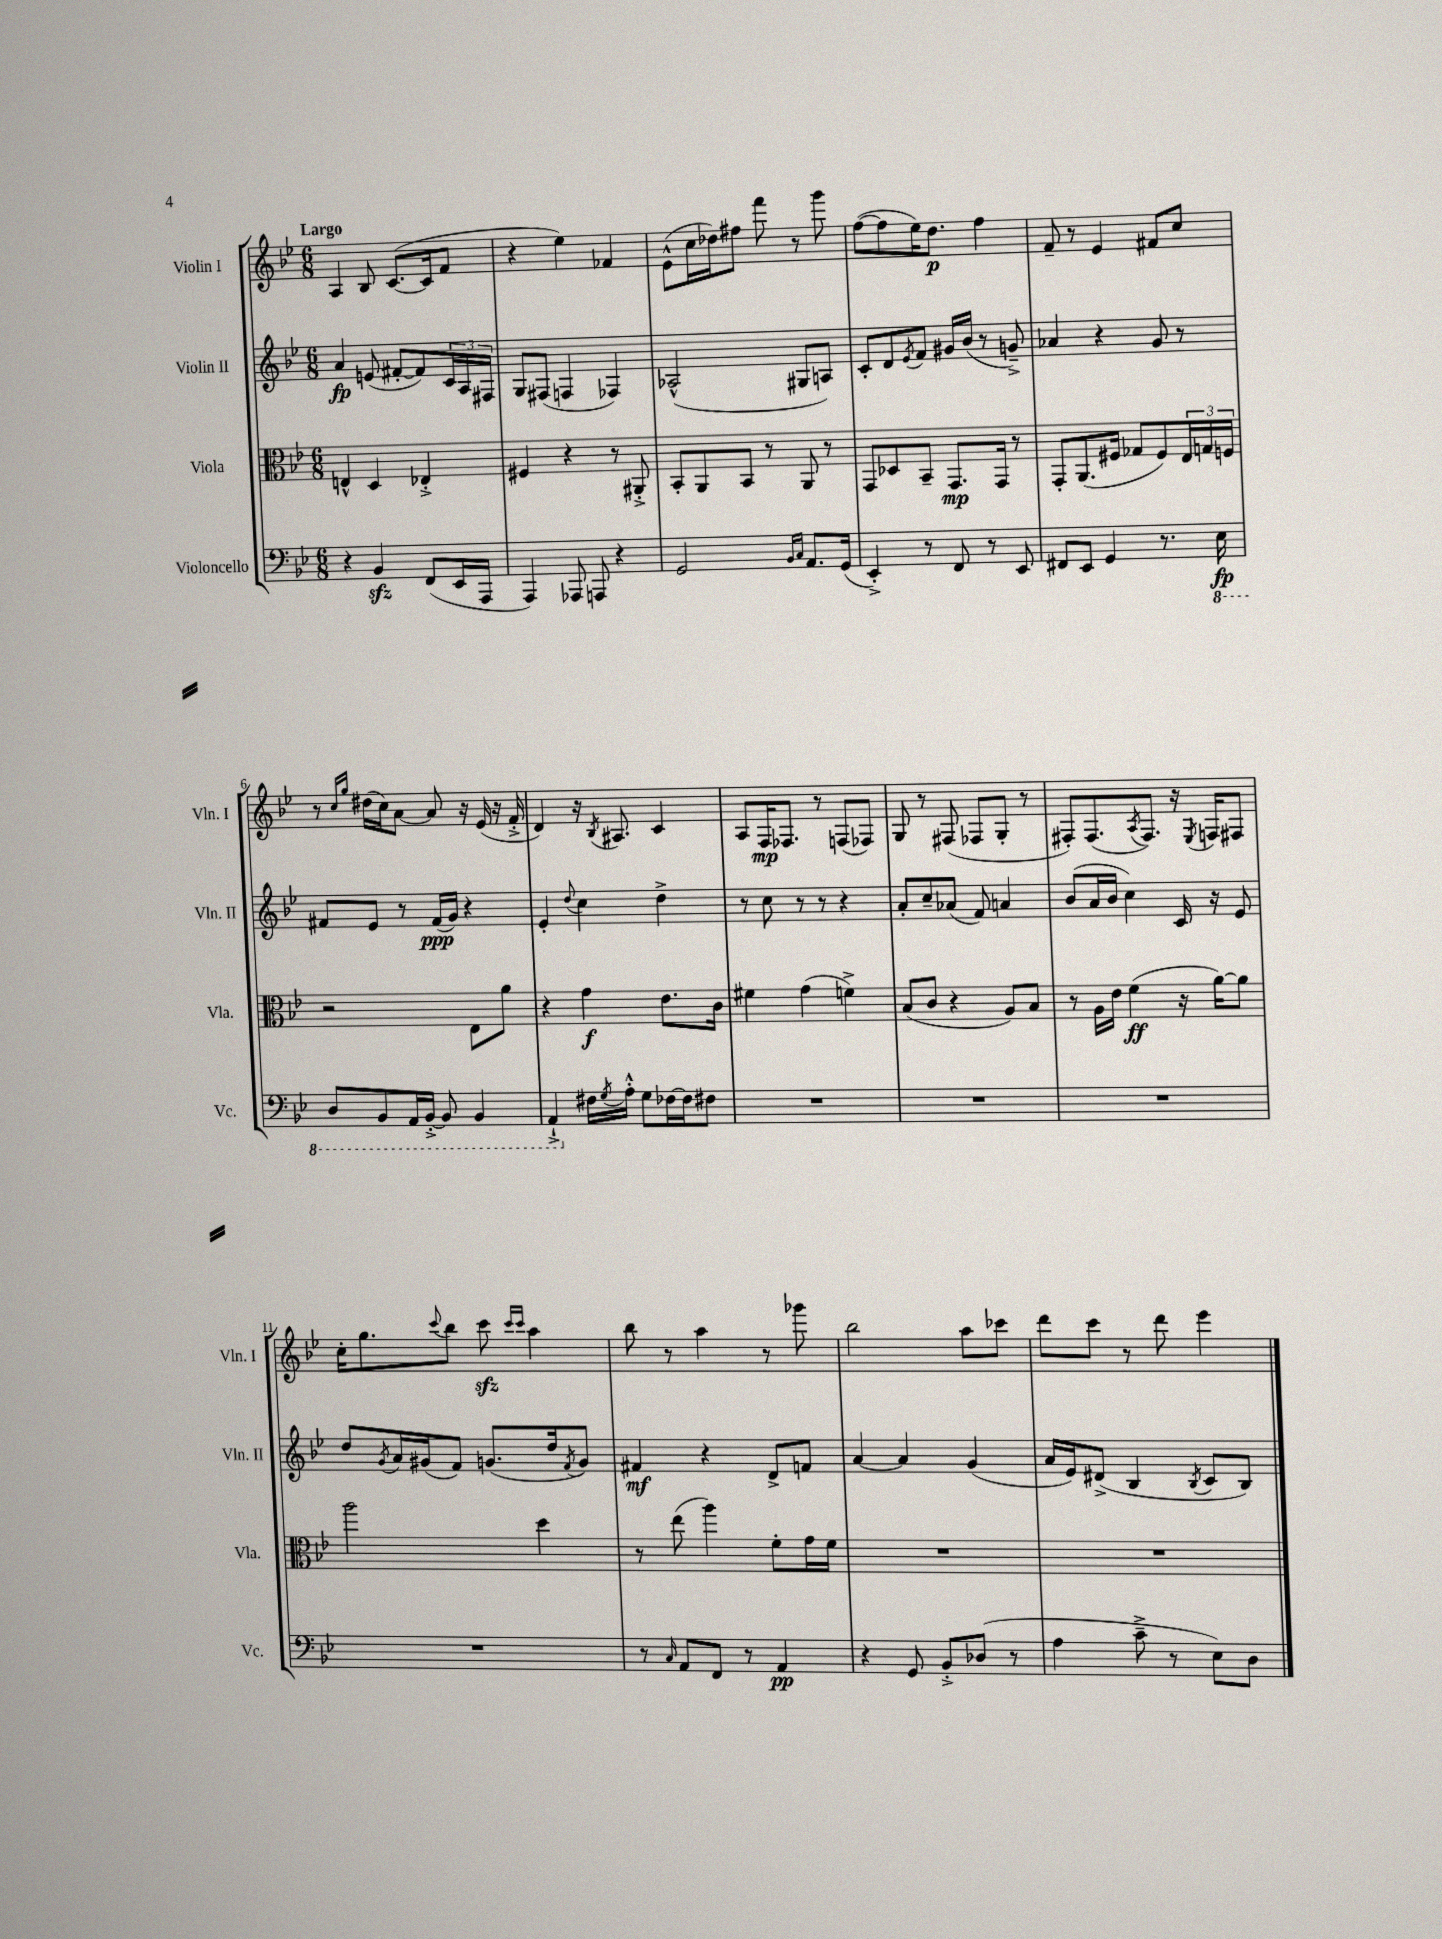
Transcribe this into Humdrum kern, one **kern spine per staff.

**kern	**dynam	**kern	**dynam	**kern	**dynam	**kern	**dynam
*part4	*part4	*part3	*part3	*part2	*part2	*part1	*part1
*staff4	*staff4	*staff3	*staff3	*staff2	*staff2	*staff1	*staff1
*I"Violoncello	*	*I"Viola	*	*I"Violin II	*	*I"Violin I	*
*I'Vc.	*	*I'Vla.	*	*I'Vln. II	*	*I'Vln. I	*
*clefF4	*	*clefC3	*	*clefG2	*	*clefG2	*
*k[b-e-]	*	*k[b-e-]	*	*k[b-e-]	*	*k[b-e-]	*
*M6/8	*	*M6/8	*	*M6/8	*	*M6/8	*
=1	=1	=1	=1	=1	=1	=1	=1
!	!	!	!	!	!	!LO:TX:a:B:t=Largo	!
4r	.	4En^^/	.	4a/	fp	4A/	.
4BB-zz/	.	4D/	.	(8en/	.	8B-/	.
.	.	.	.	[8f#X'/L	.	([8.c/L	.
(8FF/L	.	4E-X'^/	.	8f#/])	.	.	.
.	.	.	.	.	.	16c/k]	.
16EE-/L	.	.	.	24c/L	.	8f/J	.
.	.	.	.	24A/	.	.	.
16AAA/JJ	.	.	.	.	.	.	.
.	.	.	.	24F#X/JJ	.	.	.
=2	=2	=2	=2	=2	=2	=2	=2
4AAA/)	.	4F#X/	.	8G/L	.	4r	.
.	.	.	.	(8F#X/J	.	.	.
8AAA-X/	.	4r	.	4Fn/	.	4ee-\)	.
8AAAn/	.	.	.	.	.	.	.
4r	.	8r	.	4F-X/)	.	4f-X/	.
.	.	8AA#X'^/	.	.	.	.	.
=3	=3	=3	=3	=3	=3	=3	=3
2GG/	.	8BB-'/L	.	(2A-X^^/	.	(8e-^^\L	.
.	.	8AA/	.	.	.	16cc\L	.
.	.	.	.	.	.	16dd-X\J)	.
.	.	8BB-/J	.	.	.	8ff#X\J	.
.	.	8r	.	.	.	8fff\	.
16qqBB-/LL	.	.	.	.	.	.	.
16qqC/JJ	.	.	.	.	.	.	.
8.AA/L	.	8AA/	.	8G#X/L	.	8r	.
.	.	8r	.	8An/J)	.	8ggg\	.
(16GG/Jk	.	.	.	.	.	.	.
=4	=4	=4	=4	=4	=4	=4	=4
4EE-'^/)	.	8GG/L	.	8c'/L	.	([8ff\L	.
.	.	8D-X/	.	8d/	.	8ff\]	.
.	.	.	.	8qe-/	.	.	.
8r	.	8BB-~/J	.	8f/J	.	16ee-\K)	.
.	.	.	.	.	.	8.dd\J	p
8FF/	.	8.GG/L	mp	16g#X/LL	.	.	.
.	.	.	.	(16b-/JJ	.	.	.
8r	.	.	.	8r	.	4ff\	.
.	.	16GG/Jk	.	.	.	.	.
8EE-/	.	8r	.	8gn~^/)	.	.	.
=5	=5	=5	=5	=5	=5	=5	=5
8FF#X/L	.	8GG'/L	.	4a-X/	.	8f~/	.
8EE-/J	.	(8.AA/	.	.	.	8r	.
4GG/	.	.	.	4r	.	4e-/	.
.	.	16F#X/Jk	.	.	.	.	.
.	.	8G-X/L	.	.	.	.	.
8.r	.	8F#/)	.	8g/	.	8f#X/L	.
.	.	24E-/L	.	8r	.	8cc/J	.
.	.	24Gn/	.	.	.	.	.
*8ba	*	*	*	*	*	*	*
16EE-\	fp	.	.	.	.	.	.
.	.	24Fn/JJ	.	.	.	.	.
!!LO:LB:g=z
=6	=6	=6	=6	=6	=6	=6	=6
8DD/L	.	2r	.	8f#X/L	.	8r	.
.	.	.	.	.	.	16qqcc/LL	.
.	.	.	.	.	.	16qqgg/JJ	.
8BBB-/	.	.	.	8e-/J	.	(16dd#X\LL	.
.	.	.	.	.	.	16cc\J)	.
16AAA/L	.	.	.	8r	.	[8a\J	.
[16BBB-'^/JJ	.	.	.	.	.	.	.
8BBB-/]	.	.	.	(16f#/LL	ppp	8a/]	.
.	.	.	.	16g/JJ)	.	.	.
4BBB-/	.	8E-\L	.	4r	.	16r	.
.	.	.	.	.	.	(16e-/	.
.	.	8a\J	.	.	.	16r	.
.	.	.	.	.	.	16f'^/	.
=7	=7	=7	=7	=7	=7	=7	=7
4AAA`^/	.	4r	.	4e-'/	.	4d/)	.
.	.	.	.	8qqdd/	.	.	.
*X8ba	*	*	*	*	*	*	*
16F#X\LL	.	4g\	f	4cc\	.	16r	.
8qG/	.	.	.	.	.	8qB-/	.
16A'^^\JJ	.	.	.	.	.	8.A#X/	.
8G\L	.	.	.	.	.	.	.
[16F-X\L	.	8.e-\L	.	4dd^\	.	4c/	.
16F-\J]	.	.	.	.	.	.	.
8F#X\J	.	.	.	.	.	.	.
.	.	16c\Jk	.	.	.	.	.
=8	=8	=8	=8	=8	=8	=8	=8
2.r	.	4f#X\	.	8r	.	8A/L	.
.	.	.	.	8cc\	.	16F/K	mp
.	.	.	.	.	.	8.F-X/J	.
.	.	(4g\	.	8r	.	.	.
.	.	.	.	8r	.	8r	.
.	.	4fn^\)	.	4r	.	(8Fn/L	.
.	.	.	.	.	.	8F-X/J)	.
=9	=9	=9	=9	=9	=9	=9	=9
2.r	.	(8B-/L	.	8a'/L	.	8G/	.
.	.	8c/J	.	8cc~/	.	8r	.
.	.	4r	.	(8a-X/J	.	(8F#X/	.
.	.	.	.	8f/)	.	8F-X/L	.
.	.	8A/L)	.	4an/	.	8G'/J	.
.	.	8B-/J	.	.	.	8r	.
=10	=10	=10	=10	=10	=10	=10	=10
2.r	.	8r	.	(8b-/L	.	8F#X'/L)	.
.	.	16A\LL	.	16a/L	.	(8.F#/	.
.	.	16e-\JJ	.	16b-/JJ	.	.	.
.	.	(4f\	ff	4cc\)	.	.	.
.	.	.	.	.	.	8qA/	.
.	.	.	.	.	.	8.F#/J)	.
.	.	16r	.	16c/	.	16r	.
.	.	.	.	.	.	8qE-/	.
.	.	[16a\KL)	.	16r	.	16Fn/KL	.
.	.	8a\J]	.	8e-/	.	8F#X/J	.
!!LO:LB:g=z
=11	=11	=11	=11	=11	=11	=11	=11
2.r	.	2aa\	.	8dd/L	.	16cc'\KL	.
.	.	.	.	.	.	8.gg\	.
.	.	.	.	8qg/	.	.	.
.	.	.	.	16a/L	.	.	.
.	.	.	.	(16g#X/J	.	.	.
.	.	.	.	.	.	8qqccc/	.
.	.	.	.	8f/J)	.	8bb-\J	.
.	.	.	.	(8.gn/L	.	8ccczz\	.
.	.	.	.	.	.	16qqccc/LL	.
.	.	.	.	.	.	16qqccc/JJ	.
.	.	4dd\	.	.	.	4aa\	.
.	.	.	.	16dd/k	.	.	.
.	.	.	.	8qf/	.	.	.
.	.	.	.	8g/J)	.	.	.
=12	=12	=12	=12	=12	=12	=12	=12
8r	.	8r	.	4f#X/	mf	8bb-\	.
16qqC/	.	.	.	.	.	.	.
8AA/L	.	(8ee-\	.	.	.	8r	.
8FF/J	.	4aa\)	.	4r	.	4aa\	.
8r	.	.	.	.	.	.	.
4AA/	pp	8f'\L	.	8d^/L	.	8r	.
.	.	16g\L	.	8fn/J	.	8ggg-X\	.
.	.	16f\JJ	.	.	.	.	.
=13	=13	=13	=13	=13	=13	=13	=13
4r	.	2.r	.	[4a/	.	2bb-\	.
8GG/	.	.	.	4a/]	.	.	.
8BB-'^/L	.	.	.	.	.	.	.
(8D-X/J	.	.	.	(4g/	.	8aa\L	.
8r	.	.	.	.	.	8ccc-X\J	.
=14	=14	=14	=14	=14	=14	=14	=14
4A\	.	2.r	.	16a/LL	.	8ddd\L	.
.	.	.	.	16e-/J)	.	.	.
.	.	.	.	(8d#X^/J	.	8ccc\J	.
8c~^\	.	.	.	4B-/	.	8r	.
8r	.	.	.	.	.	8ddd\	.
.	.	.	.	8qB-/	.	.	.
8E-\L)	.	.	.	8c/L	.	4eee-\	.
8D\J	.	.	.	8B-/J)	.	.	.
==	==	==	==	==	==	==	==
*-	*-	*-	*-	*-	*-	*-	*-
